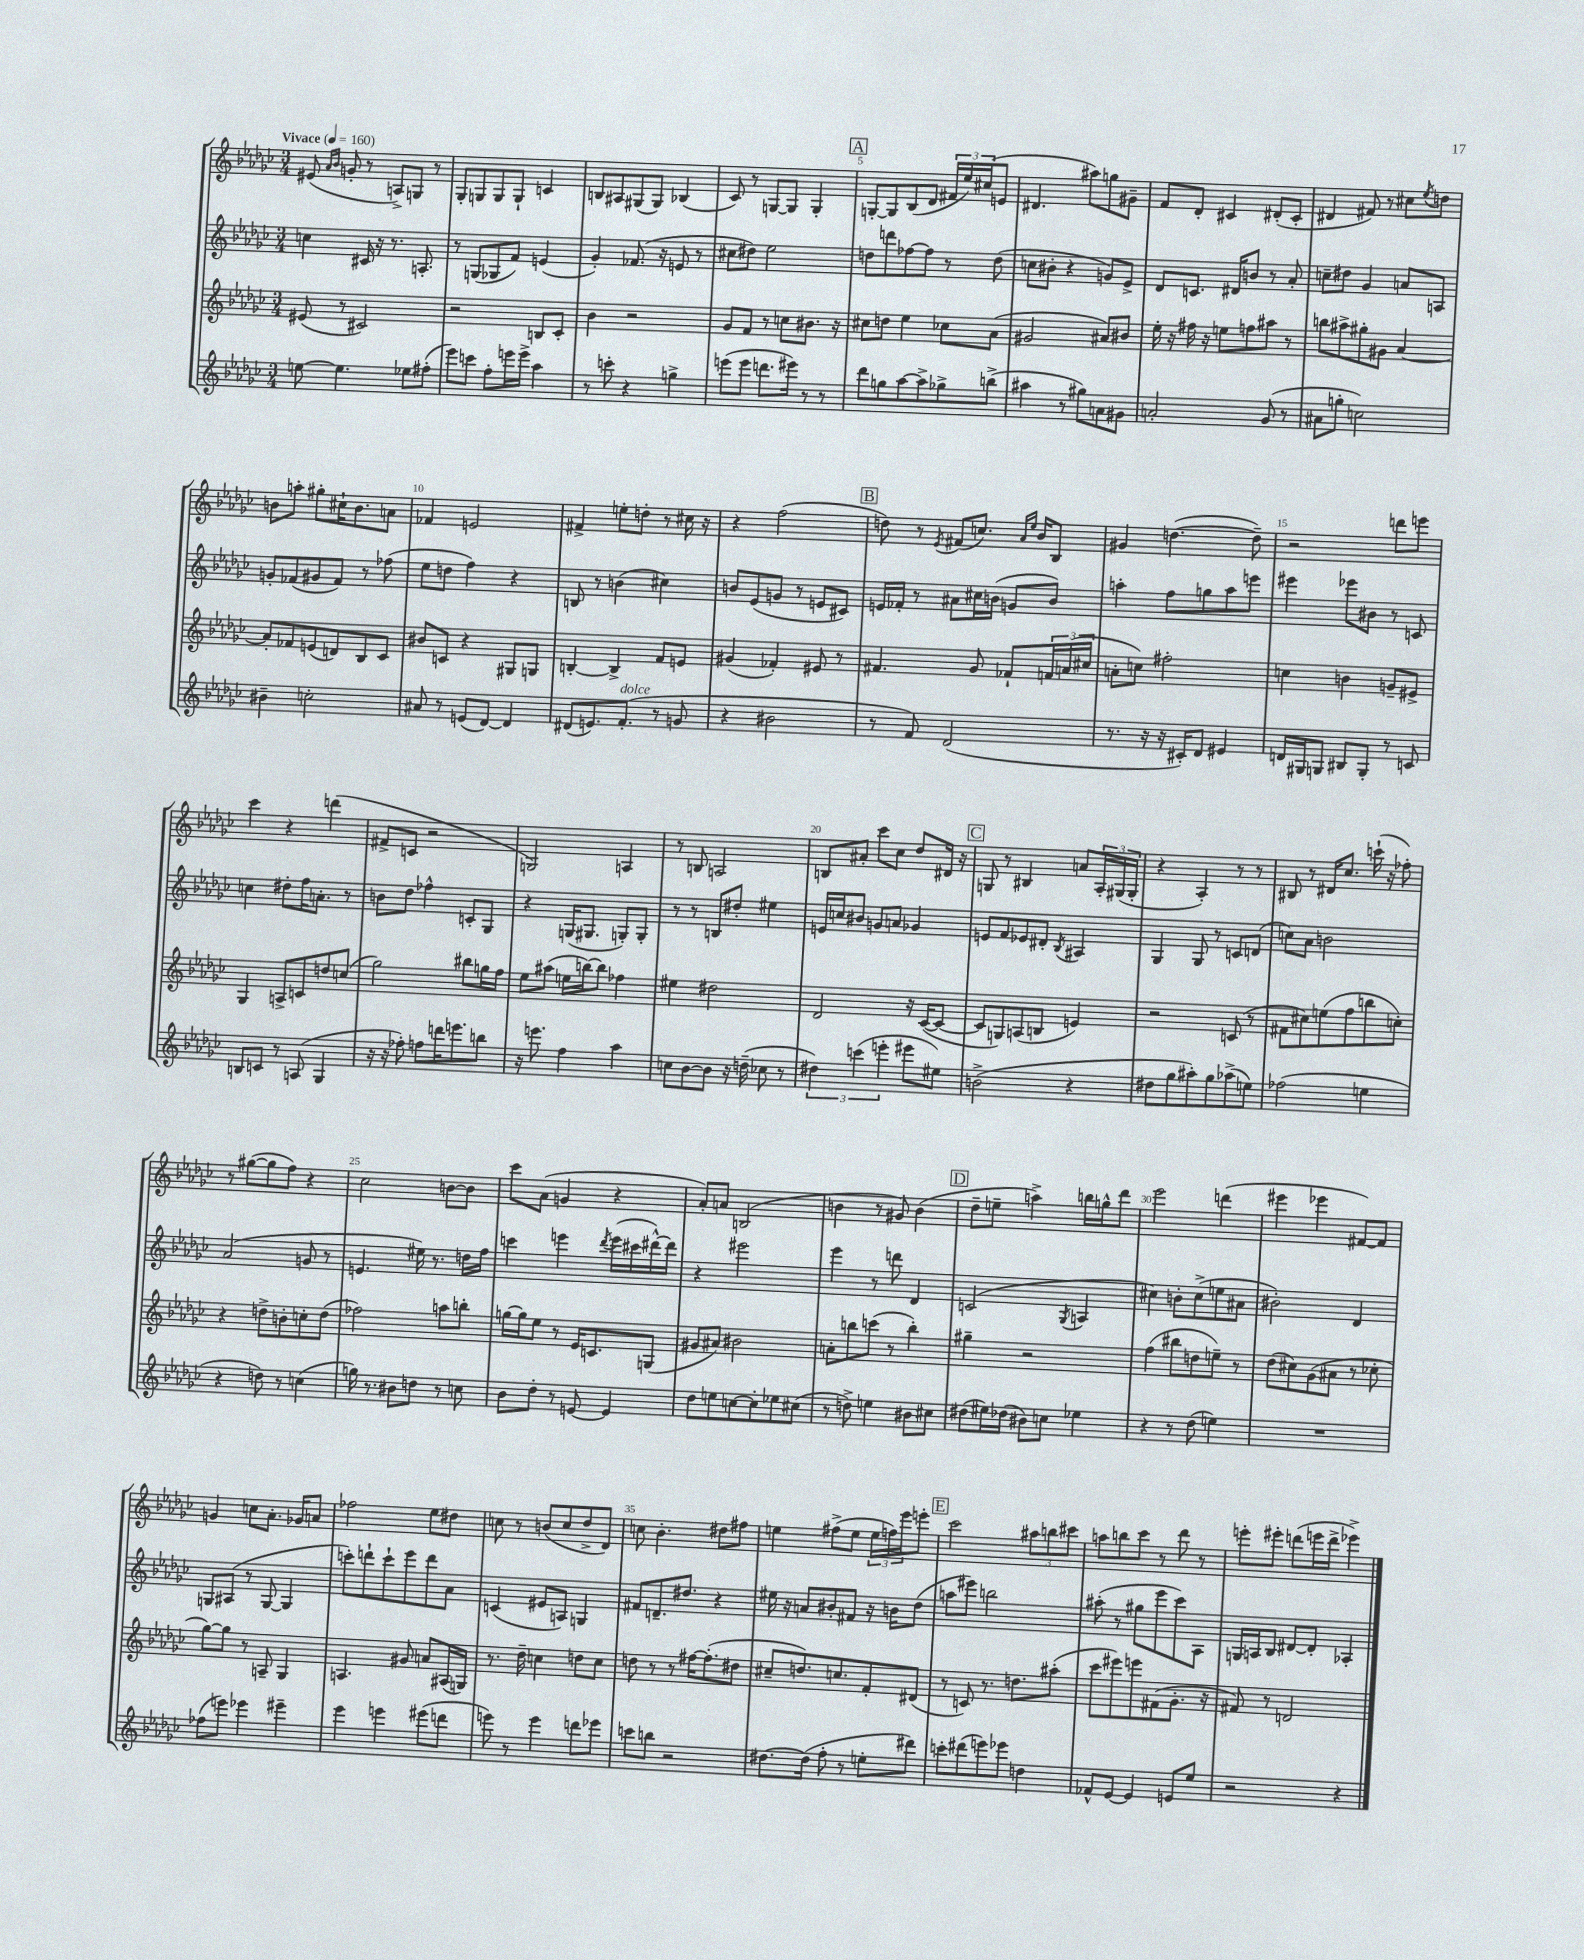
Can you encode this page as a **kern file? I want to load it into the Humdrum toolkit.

**kern	**kern	**kern	**kern
*staff4	*staff3	*staff2	*staff1
*clefG2	*clefG2	*clefG2	*clefG2
*k[b-e-a-d-g-c-]	*k[b-e-a-d-g-c-]	*k[b-e-a-d-g-c-]	*k[b-e-a-d-g-c-]
*M3/4	*M3/4	*M3/4	*M3/4
*MM160	*MM160	*MM160	*MM160
[8ee	(8e#	4cc	(8e#
.	.	.	16qqa-
.	.	.	16qqb-
4.ee]	8r	.	8g'
.	2c#)	16c#	8r
.	.	16r	.
.	.	8.r	8A^)
8ee-	.	.	8G
.	.	8.A'	.
(8ff#'	.	.	8r
=	=	=	=
8eee-)	2r	8r	8G-'
8ccc	.	(8G	8G
8ff'	.	8G-	8G
16eee	.	8f)	8G`
16eee^	.	.	.
4aa-	8B	(4e	4c
.	8c-'	.	.
=	=	=	=
8r	4b-	4g-')	8B
8ccc'	.	.	8A#
4r	2r	(8.f-	(8G#
.	.	.	8G#)
.	.	16r	.
4gg^	.	8e	(4B-
.	.	8r	.
=	=	=	=
(8eee	8g-	8cc#	8c-)
8eee	8f	8dd#)	8r
8.ddd	8r	2ee-	[8G
.	8cc	.	8G]
16eee#)	.	.	.
8r	8.b#	.	4G'
8r	.	.	.
.	16r	.	.
=	=	=	=
8ddd-	8cc#	8dd	[8G'
8gg	8dd	8ddd	8G]
[8aa-	4ee-	[8ff-	(8B-
8aa-^]	.	8ff-]	8d-
8gg-^	8cc-	8r	24f#
.	.	.	24ee-)
.	.	.	(24cc#
(8bb^	(8a-	(8dd	8e
=	=	=	=
4aa#	2g#	8cc	4.d#
.	.	8b#'	.
8r	.	4r	.
8gg#)	.	.	8aa#)
8a	8a#)	8g)	8gg
8g#	8b#	8e-^	8g#~
=	=	=	=
2a'	16ee-'	8d-	8f
.	16r	.	.
.	16ff#	8.c	8d-'
.	16r	.	.
.	8ee	.	4c#
.	.	16d#	.
.	8ff	8b	.
(8g-	8aa#	8r	(8d#'
8r	8r	8a-'	8c#'
=	=	=	=
8a#	8bb	8cc~	4d#
8gg'	8aa#^	8dd#	.
2cc)	8gg#'	4g-	8f#)
.	8g#	.	8r
.	[4a-	8a	8cc#
.	.	.	8qee-
.	.	8A	8dd
=	=	=	=
4b#~	8a-']	8g'	8b
.	8f-	(8f-	8aa'
2cc'	(8e	8g#	8gg#'
.	8d)	8f-)	16cc#`
.	.	.	8.b
.	8B-	8r	.
.	8c-	(8ff-	8a
=	=	=	=
8a#	8b#	8ee-	4f-
8r	8c	8dd	.
(8e	4r	4ff)	2e
[8d-)	.	.	.
4d-]	8G#	4r	.
.	8G	.	.
=	=	=	=
(8d#	[4B'	8B	4f#^
8.e)	.	8r	.
.	4B^]	(4b	8ee'
(8.f'	.	.	.
.	.	.	8dd'
8r	8f	4cc#)	8r
8g	8e	.	16cc#
.	.	.	16r
=	=	=	=
4r	(4g#	8b	4r
.	.	(8e-	.
2b#	4f-')	8g	(2ff
.	.	8r	.
.	8e#	8e	.
.	8r	8c#)	.
=	=	=	=
8r	4.f#	16e	8dd)
.	.	16f-'	.
8f)	.	8r	8r
.	.	.	8qe-
(2d-	.	8a#	(8f#
.	8g-	16cc#	8.cc)
.	.	(16b	.
.	8f-`	8g	.
.	.	.	16qqa-
.	.	.	16qqee-
.	.	.	16b-
.	24f	8b)	8B-
.	(24a	.	.
.	24cc#	.	.
=	=	=	=
8.r	8a'	4aa'	4g#
.	8cc)	.	.
16r	.	.	.
16r	2ff#'	8ff	([4.dd
16c#')	.	.	.
8d-	.	8gg	.
4e#	.	8aa	.
.	.	8eee	8dd~])
=	=	=	=
16d	4cc	4eee#	2r
16G#	.	.	.
8G	.	.	.
8B#	4b	8eee-	.
8G'	.	8b#	.
8r	8g~	8r	8ddd
8c	8e#^	8c	8eee
=	=	=	=
8B	4G-	4cc	4ccc-
8c	.	.	.
8r	8A^	8dd#'	4r
(8A	8c	16ff	.
.	.	8.a'	.
4G-	8dd	.	(4ddd
.	(8cc	8r	.
=	=	=	=
16r	2gg-)	8b	8f#^
16r	.	.	.
8ff-')	.	8dd-	8c
8ff	.	4ff-^^	2r
16ddd	.	.	.
8.eee	.	.	.
.	8bb#	8c'	.
8bb	16gg	8G-	.
.	16ff	.	.
=	=	=	=
16r	8ee-	4r	2G)
8.eee	.	.	.
.	(8aa#	.	.
4ff	16ee	(16G	.
.	[16bb)	8.G#	.
.	8bb]	.	.
4aa-	4ff-	8G')	4A
.	.	8G'	.
=	=	=	=
8cc	4ee#	8r	8r
[8b-	.	8r	8B
8b-]	2dd#	8B	2A
16r	.	8dd#'	.
(16dd~	.	.	.
8cc-	.	4ee#	.
8r	.	.	.
=	=	=	=
6dd#)	2d-	16e	8B
.	.	16cc	.
.	.	8b#	8a#'
(6ccc	.	.	.
.	.	8g	8ccc-
6eee'	.	.	.
.	.	8a	8cc-
8eee#	16r	4g-	8dd-
.	([16c-	.	.
8ee#)	8c-_	.	16d#
.	.	.	16r
=	=	=	=
(2b^	8c-]	8e	8G
.	8G)	8f	8r
.	(8A	8e-	4B#
.	8B	8d#'	.
.	.	8qB-	.
4r	4e)	4A#	8a
.	.	.	24A-'
.	.	.	(24G#
.	.	.	24G#'
=	=	=	=
8dd#	2r	4G-	4r
8gg-	.	.	.
8aa#')	.	8G-	4A-')
8gg-	.	8r	.
(8aa-^	(8c	8c	8r
8ee)	8r	(8d	8r
=	=	=	=
(2ff-	8f#	8cc)	8B#
.	8cc#)	8a-	8r
.	(8ee	2b	16d#
.	.	.	8.cc-
.	8ff	.	.
4ee	8bb	.	(16ccc`
.	.	.	16r
.	8cc')	.	8ff-')
=	=	=	=
4r	4r	(2a-	8r
.	.	.	([8gg#
8dd)	8dd^	.	8gg#]
8r	8b'	.	8ff)
(4cc	8cc'	8g	4r
.	(8dd	8r	.
=	=	=	=
16gg)	2ff-)	4.e	2cc-
8.r	.	.	.
8b#	.	.	.
8dd	.	16ee#)	.
.	.	8.r	.
8r	8aa	.	[8b
8cc	8bb'	16dd	8b]
.	.	16ff	.
=	=	=	=
8b-	[16gg	4ccc	8ccc-
.	16gg]	.	.
8dd-'	8ee-	.	(8a-
8r	8r	4eee	4g
[8e	16e-	.	.
.	8.c	.	.
.	.	8qddd-	.
4e]	.	(16eee	4r
.	.	16ccc#	.
.	(8G	[16ddd#^^)	.
.	.	16ddd#]	.
=	=	=	=
8dd-	8g#	4r	8a-')
8ee	8a#)	.	8a
[8cc	2b#	2eee#	(2B
8cc']	.	.	.
8ee-	.	.	.
(8cc#	.	.	.
=	=	=	=
8r	8a'	4eee-	4b
8dd^)	8bb	.	.
4ee	(8ccc	8r	8r
.	8r	8ddd	8g#)
8b#	4bb')	4d-	(4b
8cc#	.	.	.
=	=	=	=
(8dd#	4gg#~	(2c	8dd-~
16ee#)	.	.	8ee~
(16dd-	.	.	.
8b#)	2r	.	4aa^)
8cc	.	.	.
.	.	8qG-	.
4ee-	.	4A	16bb
.	.	.	16gg^^
.	.	.	8ddd-
=	=	=	=
4r	(4ff	4cc#)	2eee-
8r	8bb#	8b'	.
(8dd-	8dd	(8cc#^	.
4ee)	8ee~)	8ee	(4ddd
.	8r	8a#	.
=	=	=	=
2.r	(8dd-	2b#')	4eee#
.	8cc#)	.	.
.	(8g-	.	4eee-
.	8a#	.	.
.	8r	4d-	[8f#)
.	8cc-'	.	8f#]
=	=	=	=
(8ff-	[8gg-)	8G	4g
8eee)	8gg-]	(8A#	.
4eee-	8r	8r	8cc
.	8A~	[8G	8.a-'
4eee#~	4G-	4G]	.
.	.	.	16g-
.	.	.	8a
=	=	=	=
4eee-	4.A	8ccc')	2ff-
.	.	8ddd`	.
4eee	.	8ccc`	.
.	8g#	8eee-	.
(8eee#	8a	8ddd	8ee-
8ddd	(16A#	8a-	8dd#
.	16G)	.	.
=	=	=	=
8eee)	8.r	(4c	8cc
8r	.	.	8r
.	16dd-~	.	.
4eee	4cc	8e#	(8b
.	.	8A)	8cc
8ddd	8dd	4G	8dd-^
8eee-	8cc	.	8d-)
=	=	=	=
8ccc	8dd	8f#	8cc
8bb	8r	8.d~	4.b-'
2r	8r	.	.
.	.	8.dd#	.
.	[16ff#	.	.
.	(8.ff#']	.	.
.	.	4r	8dd#
.	8dd#	.	8ff#
=	=	=	=
[8.dd#	8cc#~	16ee#	4ee
.	.	16r	.
.	8.dd)	8a	.
(16dd#]	.	.	.
8ff'	.	8b#'	(8ff#^
.	8.cc	.	.
8r	.	8f#	8ee
8ee'	8f'	16r	24ee
.	.	.	24ff)
.	.	16b	.
.	.	.	24eee-
8ddd#)	(8d#	(8dd-	8eee'
=	=	=	=
8ccc'	8r	8aa	2ccc-
(8ddd#	8c)	8eee#)	.
8eee)	8.r	2bb	.
8eee-	.	.	.
.	8.dd	.	.
4dd	.	.	12aa#
.	.	.	12bb
.	(8aa#'	.	.
.	.	.	12ccc#
=	=	=	=
8f-^^	8ccc-	(8aa#'	8aa
[8e-	8eee#)	8r	8bb
4e-]	8eee	8gg#	8ccc-
.	(8f#	8eee-	8r
8e	8.g-'	8ccc-)	8ddd-
8ee-	.	8A-	8r
.	16r	.	.
=	=	=	=
2r	8f#)	16G	8eee'
.	.	16A	.
.	8r	8B-	8eee#'
.	2d	[8d#	(8ddd
.	.	8d#']	16eee
.	.	.	16ddd^
4r	.	4A-'	4eee-^)
==	==	==	==
*-	*-	*-	*-
